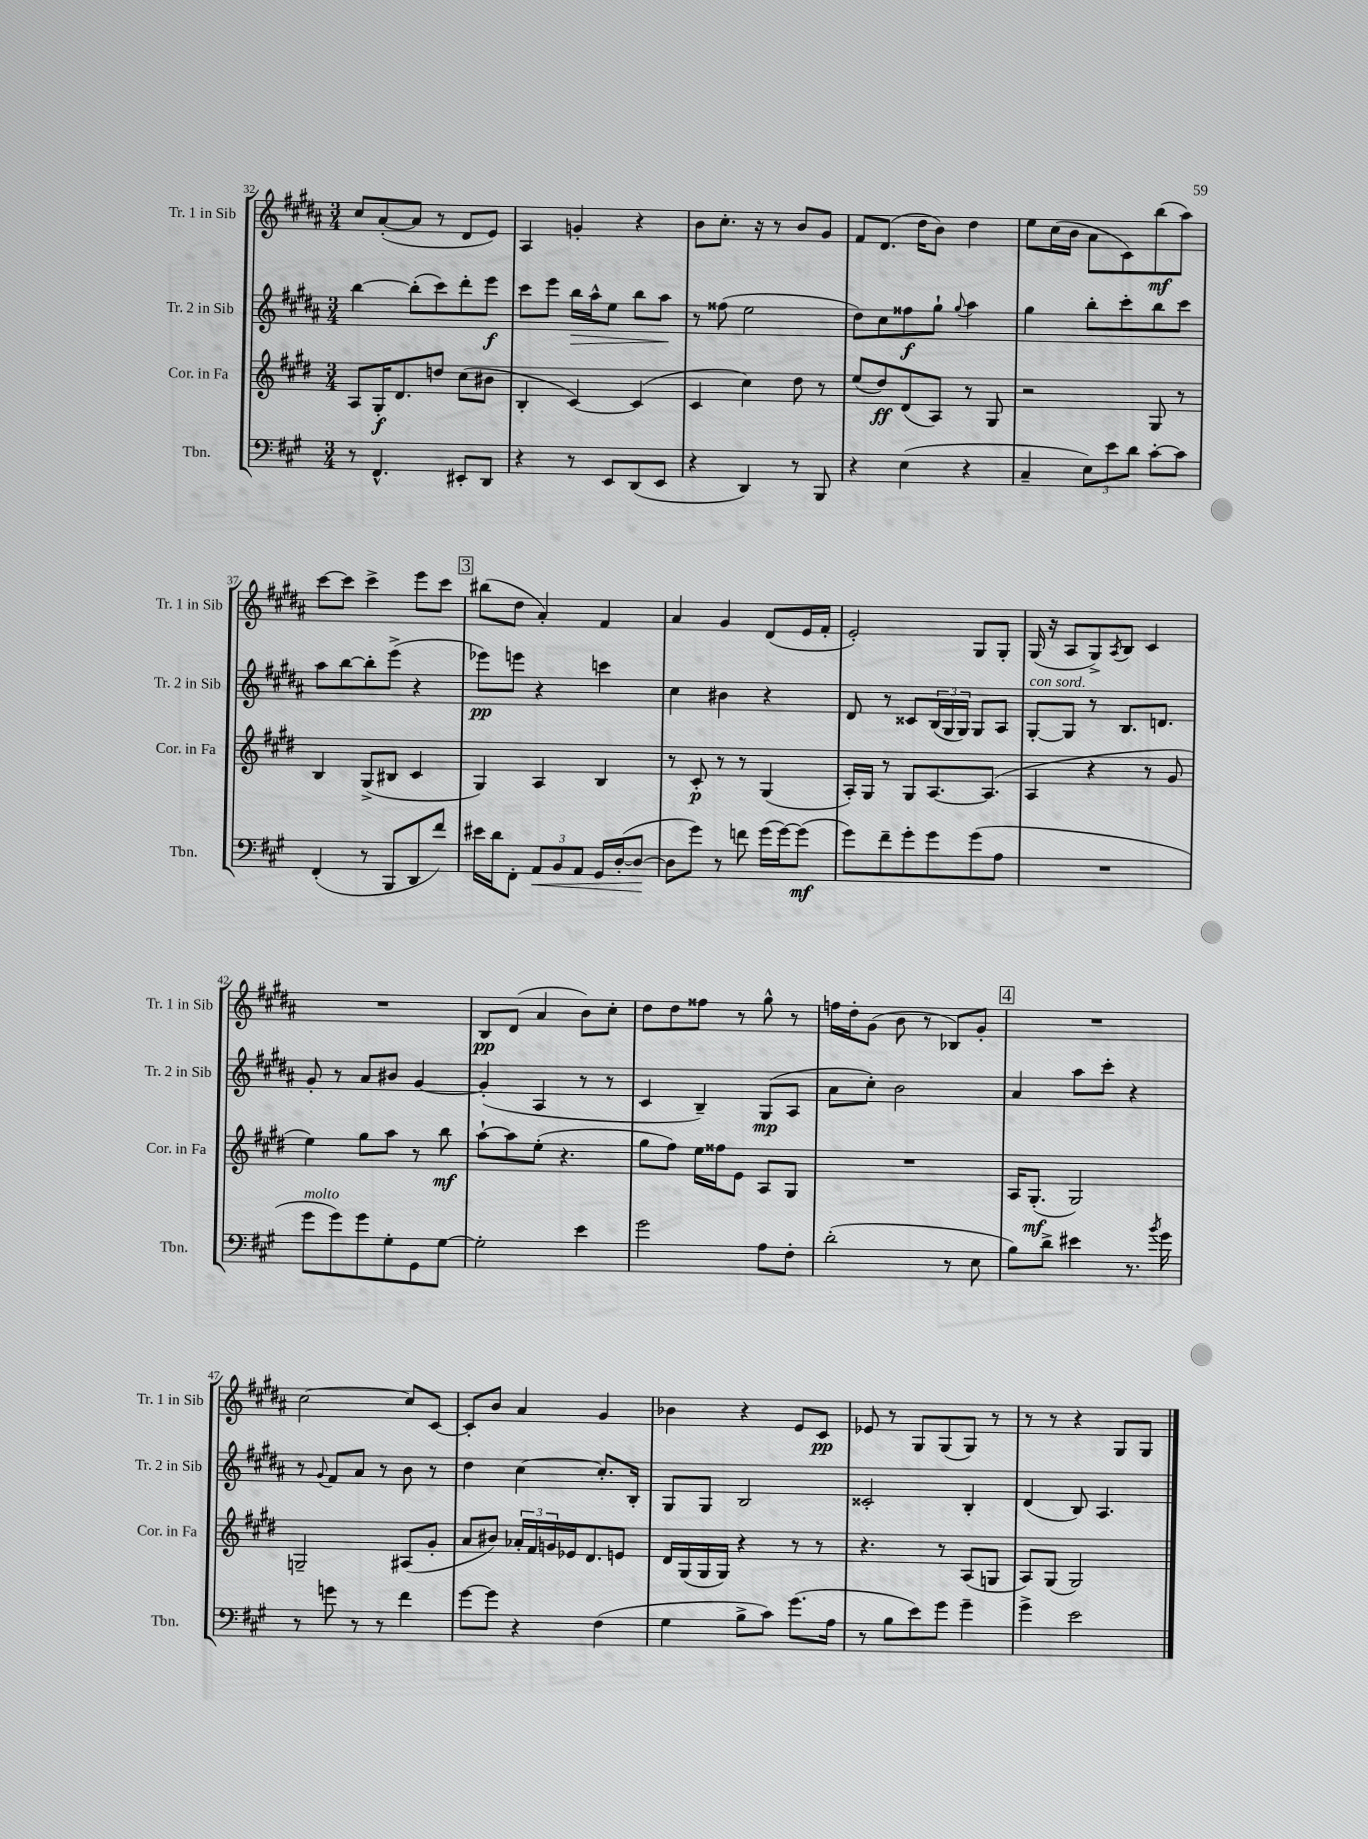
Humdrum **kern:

**kern	**dynam	**kern	**dynam	**kern	**dynam	**kern	**dynam
*part4	*part4	*part3	*part3	*part2	*part2	*part1	*part1
*staff4	*staff4	*staff3	*staff3	*staff2	*staff2	*staff1	*staff1
*I"Tbn.	*	*I"Cor. in Fa	*	*I"Tr. 2 in Sib	*	*I"Tr. 1 in Sib	*
*I'Tbn.	*	*I'Cor. in Fa	*	*I'Tr. 2 in Sib	*	*I'Tr. 1 in Sib	*
*clefF4	*	*clefG2	*	*clefG2	*	*clefG2	*
*k[f#c#g#]	*	*k[f#c#g#d#]	*	*k[f#c#g#d#a#]	*	*k[f#c#g#d#a#]	*
*M3/4	*	*M3/4	*	*M3/4	*	*M3/4	*
=32	=32	=32	=32	=32	=32	=32	=32
8r	.	8A/L	.	[4bb\	.	8cc#/L	.
4.FF#^^/	.	16G#'/K	f	.	.	([8a#'/	.
.	.	8.d#/	.	.	.	.	.
.	.	.	.	(8bb'\L]	.	8a#/J]	.
.	.	8ddn/J	.	8ccc#\)	.	8r	.
8EE#X'/L	.	(8cc#\L	.	8ddd#'\	.	8d#/L	.
8DD/J	.	8b#X\J	.	8eee\J	f	8e/J)	.
=33	=33	=33	=33	=33	=33	=33	=33
4r	.	4B'/	.	8ccc#\L	.	4A#/	.
.	.	.	.	8eee\J	.	.	.
!	!	!	!	!	!LO:HP:b	!	!
8r	.	[4c#/)	.	16bb\LL	>	4gn'/	.
.	.	.	.	16aa#^^\J	.	.	.
8EE/L	.	.	.	8ee\J	.	.	.
(8DD/	.	(4c#/]	.	8bb\L	.	4r	.
8EE/J	.	.	.	8aa#\J	.	.	.
.	.	.	.	.	]	.	.
=34	=34	=34	=34	=34	=34	=34	=34
4r	.	4c#/	.	8r	.	8b\L	.
.	.	.	.	(8ff##X\	.	8.cc#'\J	.
4DD/)	.	4cc#\)	.	2ee\	.	.	.
.	.	.	.	.	.	16r	.
.	.	.	.	.	.	8r	.
8r	.	8dd#\	.	.	.	8b/L	.
8BBB/	.	8r	.	.	.	8g#/J	.
=35	=35	=35	=35	=35	=35	=35	=35
4r	.	(8ee/L	.	8dd#\L)	.	8f#/L	.
.	.	8dd#/)	ff	8cc#\	.	(8.d#/J	.
(4E\	.	(8d#/	.	8ff##X\	f	.	.
.	.	.	.	.	.	16dd#\KL	.
.	.	8A/J)	.	8gg#`\J	.	8b\J)	.
.	.	.	.	8qqgg#/	.	.	.
4r	.	8r	.	4aa#\	.	4dd#\	.
.	.	8G#/	.	.	.	.	.
=36	=36	=36	=36	=36	=36	=36	=36
4C#~/	.	2r	.	4gg#\	.	8ee\L	.
.	.	.	.	.	.	(16cc#\L	.
.	.	.	.	.	.	16b\JJ	.
12E\L)	.	.	.	8bb'\L	.	8a#\L	.
12e\	.	.	.	.	.	.	.
.	.	.	.	8ccc#'\	.	8c#\)	.
12d\J	.	.	.	.	.	.	.
[8c#'\L	.	8G#/	.	8bb\	.	(8bb\	mf
8c#\J]	.	8r	.	8ccc#\J	.	8aa#\J)	.
!!LO:LB:g=z
=37	=37	=37	=37	=37	=37	=37	=37
(4FF#'/	.	4B/	.	8aa#\L	.	[8ccc#\L	.
.	.	.	.	[8bb\	.	8ccc#\J]	.
8r	.	(8G#^/L	.	8bb'\]	.	4ccc#^\	.
8BBB/L	.	8B#X/J	.	(8eee^\J	.	.	.
8DD/	.	4c#/	.	4r	.	8eee\L	.
8f#/J)	.	.	.	.	.	8ccc#\J	.
!!LO:REH:place=s1:t=3
=38	=38	=38	=38	=38	=38	=38	=38
16e#X\LL	.	4G#/)	.	8eee-X\L)	pp	(8bb#X\L	.
16d\J	.	.	.	.	.	.	.
8FF#'\J	.	.	.	8eeen\J	.	8dd#\J	.
!	!LO:HP:b	!	!	!	!	!	!
12AA/L	<	4A/	.	4r	.	4a#'/)	.
12BB/	.	.	.	.	.	.	.
12AA/J	.	.	.	.	.	.	.
16GG#/LL	.	4B/	.	4cccn\	.	4f#/	.
([16D'/J	.	.	.	.	.	.	.
8D/J_	.	.	.	.	.	.	.
.	[	.	.	.	.	.	.
=39	=39	=39	=39	=39	=39	=39	=39
8D\L]	.	8r	.	4cc#\	.	4a#/	.
8g#\J)	.	8c#'/	p	.	.	.	.
8r	.	8r	.	4b#X\	.	4g#/	.
8fn\	.	8r	.	.	.	.	.
(16g#\LL	.	(4G#/	.	4r	.	(8d#/L	.
[16g#\J)	.	.	.	.	.	.	.
(8g#\J]	mf	.	.	.	.	16e/L	.
.	.	.	.	.	.	16f#'/JJ	.
=40	=40	=40	=40	=40	=40	=40	=40
8g#\L)	.	16A'/LL)	.	8d#/	.	2e'/)	.
.	.	16G#/JJ	.	.	.	.	.
8f#~\	.	8r	.	8r	.	.	.
8g#'\	.	8G#/L	.	8c##X/L	.	.	.
8g#\	.	[8.A/	.	(24B/L	.	.	.
.	.	.	.	24G#/	.	.	.
.	.	.	.	24G#/JJ)	.	.	.
(8g#\	.	.	.	8G#/L	.	8G#/L	.
.	.	(8.A/J]	.	.	.	.	.
8A\J	.	.	.	8A#/J	.	8G#'/J	.
=41	=41	=41	=41	=41	=41	=41	=41
!	!	!	!	!LO:TX:a:i:t=con sord.	!	!	!
2.r	.	4A/	.	[8G#'/L	.	(16G#/	.
.	.	.	.	.	.	16r	.
.	.	.	.	8G#/J]	.	8A#/L	.
.	.	4r	.	8r	.	8G#^/)	.
.	.	.	.	.	.	8qA#/	.
.	.	.	.	8.B/L	.	8B/J	.
.	.	8r	.	.	.	4c#/	.
.	.	.	.	8.dn/J	.	.	.
.	.	8g#/	.	.	.	.	.
!!LO:LB:g=z
=42	=42	=42	=42	=42	=42	=42	=42
!LO:TX:a:i:t=molto	!	!	!	!	!	!	!
8g#\L	.	4ee\)	.	8g#'/	.	2.r	.
8g#\)	.	.	.	8r	.	.	.
8g#\	.	8gg#\L	.	8a#/L	.	.	.
8G#'\	.	8aa\J	.	8b#X/J	.	.	.
8GG#\	.	8r	.	[4g#/	.	.	.
[8G#\J	.	8bb\	mf	.	.	.	.
=43	=43	=43	=43	=43	=43	=43	=43
2G#'\]	.	[8aa`\L	.	(4g#'/]	.	8B/L	pp
.	.	8aa\]	.	.	.	(8d#/J	.
.	.	(8ee'\J	.	4A#/	.	4a#/	.
.	.	4.r	.	.	.	.	.
4e\	.	.	.	8r	.	8b\L)	.
.	.	.	.	8r	.	8cc#'\J	.
=44	=44	=44	=44	=44	=44	=44	=44
2g#\	.	8gg#\L	.	4c#/	.	8dd#\L	.
.	.	8ff#\J)	.	.	.	8dd#\	.
.	.	16ee\LL	.	4B~/)	.	8ff##X\J	.
.	.	16ff##X\J	.	.	.	.	.
.	.	8e\J	.	.	.	8r	.
8A\L	.	8A/L	.	(8G#/L	mp	8gg#^^\	.
8F#'\J	.	8G#/J	.	8A#/J	.	8r	.
=45	=45	=45	=45	=45	=45	=45	=45
(2d'\	.	2.r	.	8a#\L	.	16ffn\LL	.
.	.	.	.	.	.	16dd#'\J	.
.	.	.	.	8cc#'\J)	.	(8g#\J	.
.	.	.	.	2b\	.	8b\	.
.	.	.	.	.	.	8r	.
8r	.	.	.	.	.	8B-X/L)	.
8E\	.	.	.	.	.	8g#'/J	.
!!LO:REH:place=s1:t=4
=46	=46	=46	=46	=46	=46	=46	=46
8B\L)	.	16A/KL	.	4a#/	.	2.r	.
.	.	(8.G#'/J	mf	.	.	.	.
8d^\J	.	.	.	.	.	.	.
4e#X\	.	2G#/)	.	8aa#\L	.	.	.
.	.	.	.	8ccc#'\J	.	.	.
8.r	.	.	.	4r	.	.	.
8qb/	.	.	.	.	.	.	.
16g#\	.	.	.	.	.	.	.
!!LO:LB:g=z
=47	=47	=47	=47	=47	=47	=47	=47
8r	.	2Gn~/	.	8r	.	[2cc#\	.
.	.	.	.	8qqg#/	.	.	.
8gn\	.	.	.	8f#/L	.	.	.
8r	.	.	.	8a#/J	.	.	.
8r	.	.	.	8r	.	.	.
4f#\	.	(8A#X/L	.	8b\	.	8cc#/L]	.
.	.	8g#'/J	.	8r	.	[8c#/J	.
=48	=48	=48	=48	=48	=48	=48	=48
[8g#\L	.	8a/L	.	4dd#\	.	8c#'/L]	.
8g#\J]	.	8b#X/J)	.	.	.	8b/J	.
4r	.	24a-X'/LL	.	[4cc#\	.	4a#/	.
.	.	24f#/	.	.	.	.	.
.	.	24gn/	.	.	.	.	.
.	.	16e-X/J	.	.	.	.	.
.	.	8.d#/	.	.	.	.	.
(4F#\	.	.	.	8.cc#'/L]	.	4g#/	.
.	.	8en/J	.	.	.	.	.
.	.	.	.	16B'/Jk	.	.	.
=49	=49	=49	=49	=49	=49	=49	=49
4G#\	.	16d#/LL	.	8G#/L	.	4b-X\	.
.	.	(16G#/	.	.	.	.	.
.	.	16G#/	.	8G#/J	.	.	.
.	.	16G#/JJ)	.	.	.	.	.
8B^\L	.	4r	.	2B/	.	4r	.
8c#\J)	.	.	.	.	.	.	.
(8.g#\L	.	8r	.	.	.	8e/L	.
.	.	8r	.	.	.	8c#/J	pp
16A\Jk	.	.	.	.	.	.	.
=50	=50	=50	=50	=50	=50	=50	=50
8r	.	4.r	.	2c##X'/	.	8e-X/	.
8B\L	.	.	.	.	.	8r	.
8e\)	.	.	.	.	.	8G#/L	.
8g#\J	.	8r	.	.	.	(8G#/	.
4g#~\	.	(8A/L	.	4B'/	.	8G#/J)	.
.	.	8Gn/J	.	.	.	8r	.
=51	=51	=51	=51	=51	=51	=51	=51
4g#^\	.	8A/L)	.	(4d#/	.	8r	.
.	.	(8G#/J	.	.	.	8r	.
2e\	.	2G#/)	.	8B/)	.	4r	.
.	.	.	.	4.A#/	.	.	.
.	.	.	.	.	.	8G#/L	.
.	.	.	.	.	.	8G#/J	.
==	==	==	==	==	==	==	==
*-	*-	*-	*-	*-	*-	*-	*-
